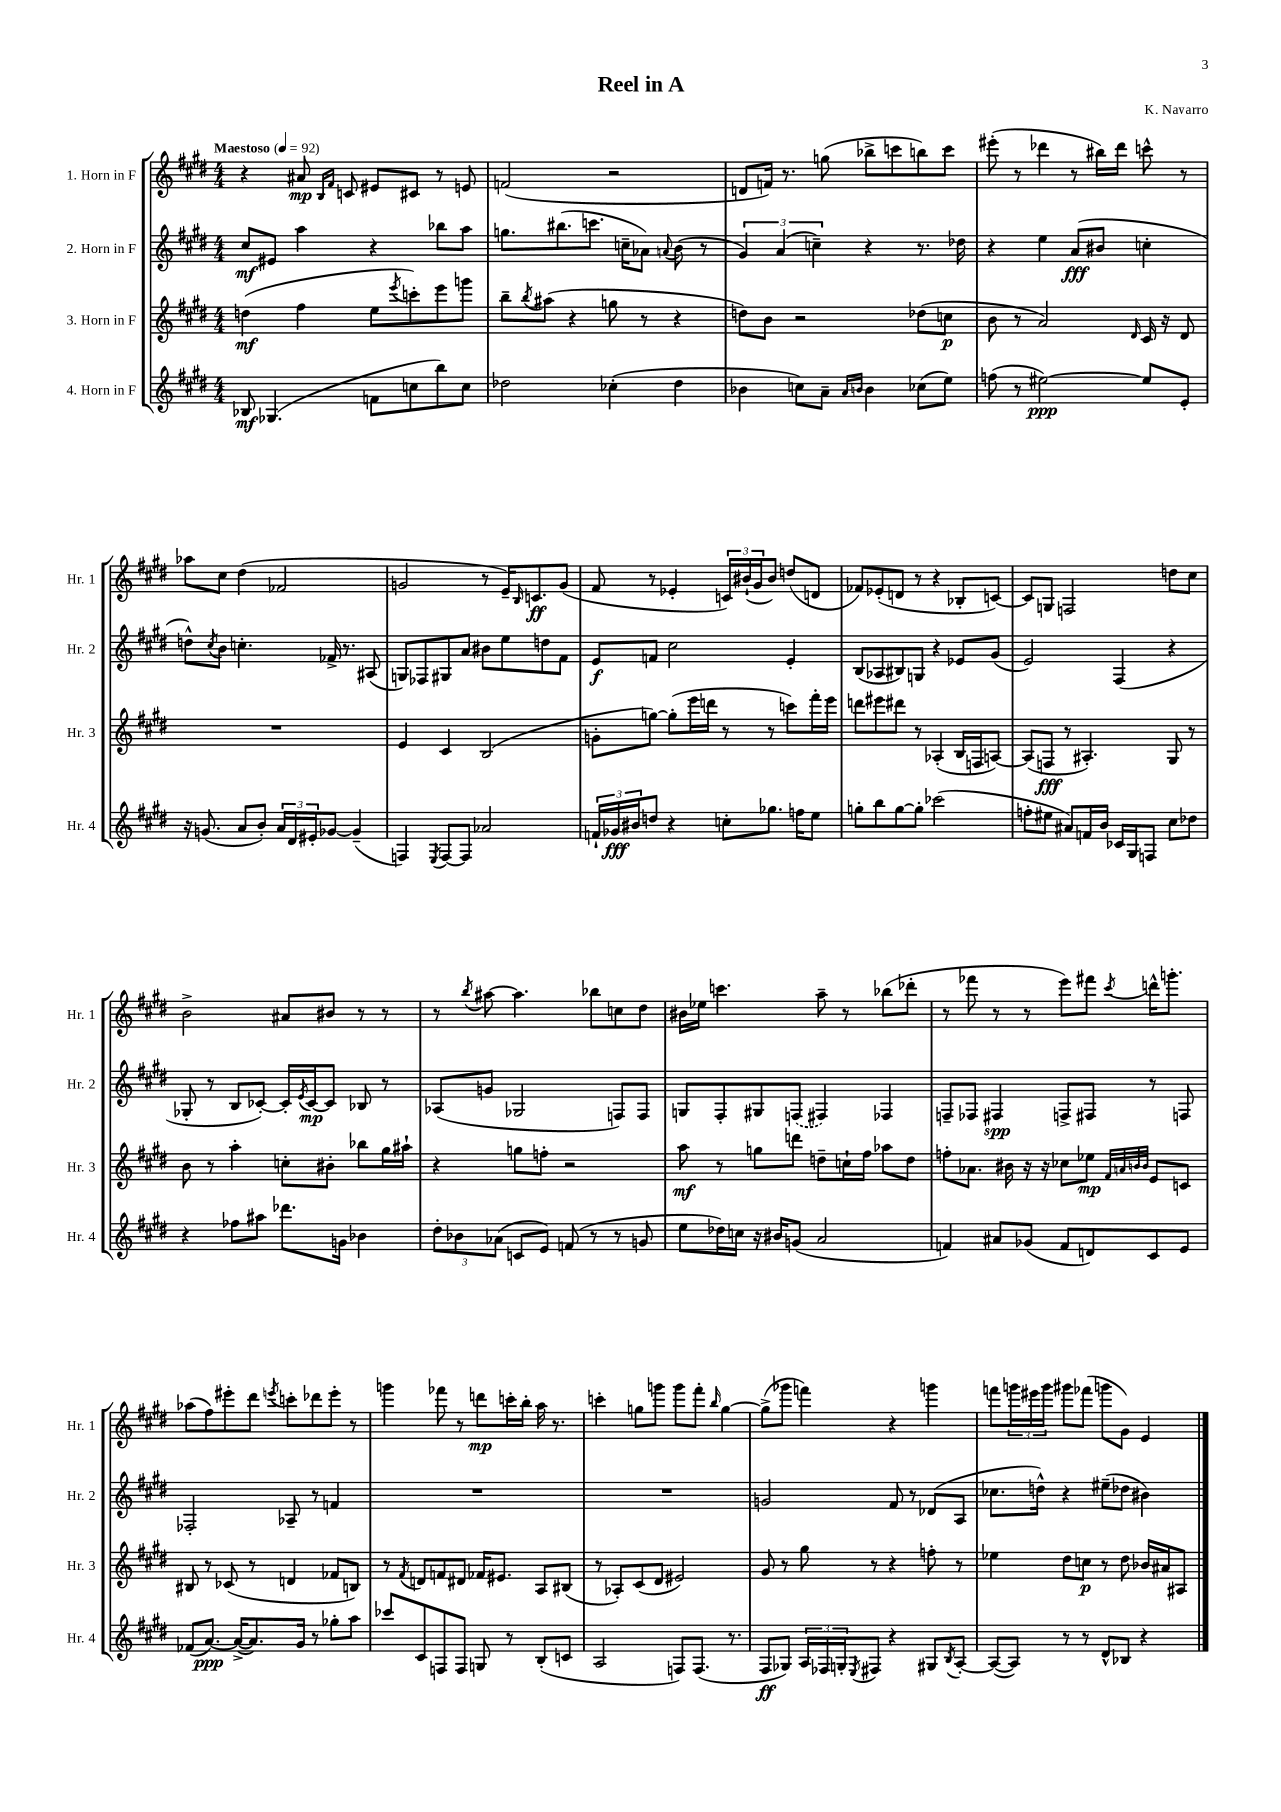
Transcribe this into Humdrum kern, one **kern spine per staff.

**kern	**kern	**kern	**kern
*staff4	*staff3	*staff2	*staff1
*clefG2	*clefG2	*clefG2	*clefG2
*k[f#c#g#d#]	*k[f#c#g#d#]	*k[f#c#g#d#]	*k[f#c#g#d#]
*M4/4	*M4/4	*M4/4	*M4/4
*MM92	*MM92	*MM92	*MM92
8B-	(4dd	8cc#	4r
(4.G-	.	8e#	.
.	4ff#	4aa	8a#
.	.	.	16qqB
.	.	.	16qqf#
.	.	.	8c
8f	8ee	4r	8e#
.	8qeee	.	.
8cc	8ccc')	.	8c#
8bb)	8eee	8bb-	8r
8cc	8ggg	8aa	8e
=	=	=	=
2dd-	8bb~	8.gg	(2f
.	8qbb	.	.
.	(8aa#	.	.
.	.	(8.bb#	.
.	4r	.	.
.	.	8.ccc	.
(4cc-'	8gg	.	2r
.	.	16cc~	.
.	8r	8a-)	.
.	.	8qqa	.
4dd-	4r	(8b	.
.	.	8r	.
=	=	=	=
4b-	8dd)	6g#)	8d
.	8b	.	16f)
.	.	(6a	.
.	.	.	8.r
8cc)	2r	.	.
.	.	6cc~)	.
8a~	.	.	(8gg
16qqa	.	.	.
16qqb	.	.	.
4b	.	4r	8bb-^
.	.	.	8ccc
(8cc-	(8dd-	8.r	8bb)
8ee)	8cc	.	8ccc
.	.	16dd-	.
=	=	=	=
(8ff	8b	4r	(8eee#'
8r	8r	.	8r
[2ee#)	2a)	4ee	4ddd-
.	.	(8a	8r
.	.	8b#	16bb#)
.	.	.	16ddd-
.	16qqd#	.	.
8ee#]	16c#	4cc'	8ccc^^
.	16r	.	.
8e'	8d#	.	8r
=	=	=	=
16r	1r	8dd^^)	8aa-
(8.g	.	.	.
.	.	8qcc#	.
.	.	8b	8cc#
8a	.	4.cc'	(4dd#
8b')	.	.	.
24a	.	.	2f-
24d#	.	.	.
24e#'	.	.	.
[8g-	.	16f-^	.
.	.	8.r	.
(4g-~]	.	.	.
.	.	(8A#	.
=	=	=	=
4F)	4e	8G)	2g
.	.	8F-	.
8qE	.	.	.
[8F	4c#	8G#	.
8F]	.	8a	.
2a-	(2B	8b#	8r
.	.	8ee	16e~)
.	.	.	16qqB
.	.	.	8.c
.	.	8dd	.
.	.	8f#	(8g
=	=	=	=
24f`	8g'	8e	8f#
24g-	.	.	.
24b#	.	.	.
8dd	[8gg)	8f	8r
4r	(8gg']	2cc#	4e-'
.	16eee	.	.
.	16ddd	.	.
8cc'	8r	.	24c)
.	.	.	(24b#`
.	.	.	24g#
8.gg-	8r	.	8b#)
.	8ccc)	4e'	(8dd
16ff	.	.	.
8ee	16fff#'	.	8d
.	16eee	.	.
=	=	=	=
8gg'	8ddd	(8B	8f-)
8bb	8eee#	8A-	(8e-'
[8gg	8ddd#	8B#)	8d
8gg']	8r	8G	8r
(2ccc-	(4A-'	4r	4r
.	16B	8e-	8B-'
.	16F	.	.
.	[8A)	(8g#	[8c)
=	=	=	=
8ff'	(8A]	2e)	8c]
8ee#	8F	.	8G
8a#)	8r	.	2F
16f	4.A#')	.	.
16b	.	.	.
16c-	.	(4F#	.
16G#	.	.	.
8F	.	.	.
8cc#	8G#	4r	8dd
8dd-	8r	.	8cc#
=	=	=	=
4r	8b	8G-'	2b^
.	8r	8r	.
8ff-	4aa'	8B	.
8aa#	.	[8c-')	.
8.ddd-	8cc'	16c-']	8a#
.	.	8qe	.
.	.	[16c-	.
.	8b#'	8c-]	8b#
16g	.	.	.
4b-	8bb-	8B-	8r
.	16gg#	8r	8r
.	16aa#`	.	.
=	=	=	=
12dd#'	4r	(8A-	8r
12b-	.	.	.
.	.	.	8qbb
.	.	8g	[8aa#
(12a-	.	.	.
8c	8gg	2G-	4.aa#]
8e)	8ff'	.	.
(8f	2r	.	.
8r	.	.	8bb-
8r	.	8F)	8cc
8g	.	8F	8dd#
=	=	=	=
8ee	8aa	8G	16b#
.	.	.	16ee-
16dd-)	8r	8F#'	4.ccc
16cc	.	.	.
16r	8gg	8G#	.
16b#	.	.	.
(8g	8ddd	(8F	.
2a	8dd~	4F#)	8aa~
.	16cc`	.	8r
.	16ff#	.	.
.	8aa-	4F-	(8bb-
.	8dd	.	8ddd-'
=	=	=	=
4f)	8ff'	8F~	8r
.	8.a-	8F-	8fff-
8a#	.	4F#	8r
.	16b#	.	.
(8g-	16r	.	8r
.	16r	.	.
8f	8cc-	8F^	8eee)
8d)	8ee-	8F#	8fff#
.	32qqf#	.	.
.	32qqa	.	.
.	32qqb	.	.
.	32qqb	.	8qccc#
8c#	8e	8r	16ddd^^
.	.	.	8.ggg'
8e	8c	8F	.
=	=	=	=
(8f-	8B#	2F-'	(8aa-
[8.a)	8r	.	8ff#)
.	(8c-	.	8eee#'
(16a^_	.	.	.
8.a])	8r	.	8ddd#
.	.	.	8qeee
.	4d	8A-~	8ccc'
16g#	.	.	.
8r	.	8r	8ddd-
8gg-'	8f-	4f	8eee'
8aa	8B)	.	8r
=	=	=	=
8ccc-	8r	1r	4ggg
.	8qf#	.	.
8c#	8d	.	.
8F	8f	.	8fff-
8F	8d#	.	8r
8G	16f-	.	8ddd
.	8.e#	.	.
8r	.	.	16ccc'
.	.	.	16bb'
(8B'	8A	.	16aa
.	.	.	8.r
8c	(8B#	.	.
=	=	=	=
2A	8r	1r	4ccc'
.	8A-')	.	.
.	(8c#	.	8gg
.	8d#	.	8ggg
8F)	2e#)	.	8ggg
(8.F	.	.	8fff#'
.	.	.	16qqbb
.	.	.	[4gg
8.r	.	.	.
=	=	=	=
8F#	8g#	2g	(8gg^]
8G-)	8r	.	8ggg-
24A	8gg#	.	4fff)
24F-	.	.	.
24G'	.	.	.
8qE	.	.	.
8F#	8r	.	.
4r	4r	8f#	4r
.	.	8r	.
8G#	8ff'	(8d-	4ggg
8qB	.	.	.
[8A'	8r	8A	.
=	=	=	=
(8A_	4ee-	8.cc-	8fff
8A])	.	.	24ggg
.	.	.	24eee#
.	.	16dd^^)	.
.	.	.	24ggg
8r	8dd#	4r	8ggg#
8r	8cc	.	(8fff-
8d#^^	8r	(8ee#~	8ggg
8B-	8dd#	8dd-	8g#)
4r	16b-	4b#)	4e
.	16a#	.	.
.	8A#	.	.
==	==	==	==
*-	*-	*-	*-
